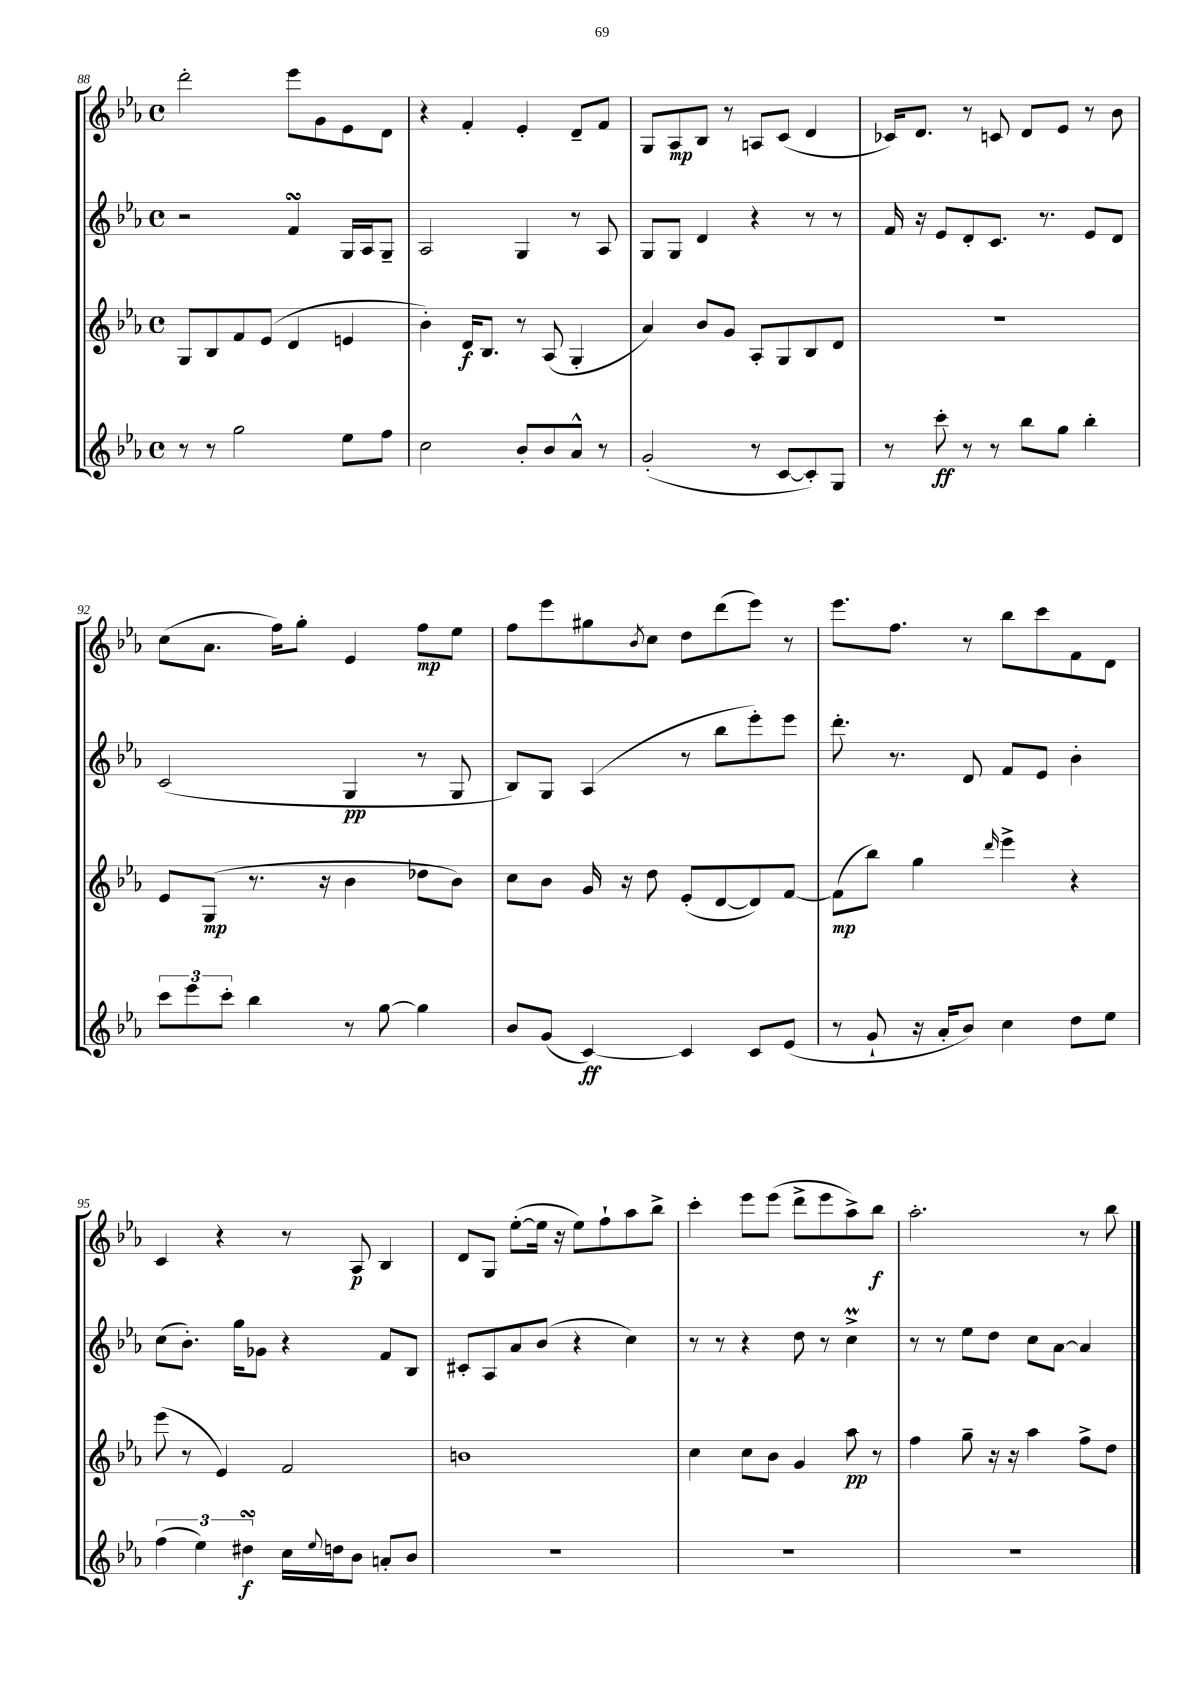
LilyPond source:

<<
\new StaffGroup <<
\new Staff = "s0" {
    \clef treble \key ees \major \defaultTimeSignature \time 4/4
    d'''2-. ees'''8 g'8 ees'8 d'8 |
    r4 f'4-. ees'4-. d'8-- f'8 |
    g8 aes8\mp bes8 r8 a8 c'8( d'4 |
    ces'16) d'8. r8 c'8 d'8 ees'8 r8 bes'8 |
    c''8( aes'8. f''16) g''8-. ees'4 f''8\mp ees''8 |
    f''8 ees'''8 gis''8 \acciaccatura { bes'8 } c''8 d''8 d'''8( ees'''8) r8 |
    ees'''8. f''8. r8 bes''8 c'''8 f'8 d'8 |
    c'4 r4 r8 aes8\p bes4 |
    d'8 g8 ees''8~-.( ees''16 r16 ees''8) f''8-! aes''8 bes''8-> |
    c'''4-. ees'''8 ees'''8( d'''8-> ees'''8 aes''8->) bes''8\f |
    aes''2.-. r8 bes''8 \bar "|." |
}
\new Staff = "s1" {
    \clef treble \key ees \major \defaultTimeSignature \time 4/4
    r2 f'4\turn g16 aes16 g8-- |
    aes2 g4 r8 aes8 |
    g8 g8 d'4 r4 r8 r8 |
    f'16 r16 ees'8 d'8-. c'8. r8. ees'8 d'8 |
    c'2( g4\pp r8 g8 |
    bes8) g8 aes4( r8 bes''8 ees'''8-.) ees'''8 |
    d'''8.-. r8. d'8 f'8 ees'8 bes'4-. |
    c''8( bes'8.-.) g''16 ges'8 r4 f'8 bes8 |
    cis'8-. aes8 aes'8 bes'8( r4 c''4) |
    r8 r8 r4 d''8 r8 c''4->\prall |
    r8 r8 ees''8 d''8 c''8 aes'8~ aes'4 \bar "|." |
}
\new Staff = "s2" {
    \clef treble \key ees \major \defaultTimeSignature \time 4/4
    g8 bes8 f'8 ees'8( d'4 e'4 |
    bes'4-.) d'16\f bes8. r8 aes8( g4-. |
    aes'4) bes'8 g'8 aes8-. g8 bes8 d'8 |
    R1 |
    ees'8 g8\mp( r8. r16 bes'4 des''8 bes'8) |
    c''8 bes'8 g'16 r16 d''8 ees'8-.( d'8~ d'8) f'8~ |
    f'8\mp( bes''8) g''4 \grace { d'''16 } ees'''4-> r4 |
    ees'''8( r8 ees'4) f'2 |
    b'1 |
    c''4 c''8 bes'8 g'4 aes''8\pp r8 |
    f''4 g''8-- r16 r16 aes''4 f''8-> d''8 \bar "|." |
}
\new Staff = "s3" {
    \clef treble \key ees \major \defaultTimeSignature \time 4/4
    r8 r8 g''2 ees''8 f''8 |
    c''2 bes'8-. bes'8 aes'8-^ r8 |
    g'2-.( r8 c'8~ c'8-.) g8 |
    r8 c'''8-.\ff r8 r8 bes''8 g''8 bes''4-. |
    \tuplet 3/2 { c'''8 ees'''8 c'''8-. } bes''4 r8 g''8~ g''4 |
    bes'8 g'8( c'4~\ff) c'4 c'8 ees'8( |
    r8 g'8-! r16 aes'16-. bes'8) c''4 d''8 ees''8 |
    \tuplet 3/2 { f''4( ees''4) dis''4\turn\f } c''16 \appoggiatura { ees''8 } d''16 bes'8 a'8-. bes'8 |
    R1 |
    R1 |
    R1 \bar "|." |
}
>>
>>
\layout { \context { \Score currentBarNumber = #88 } }
